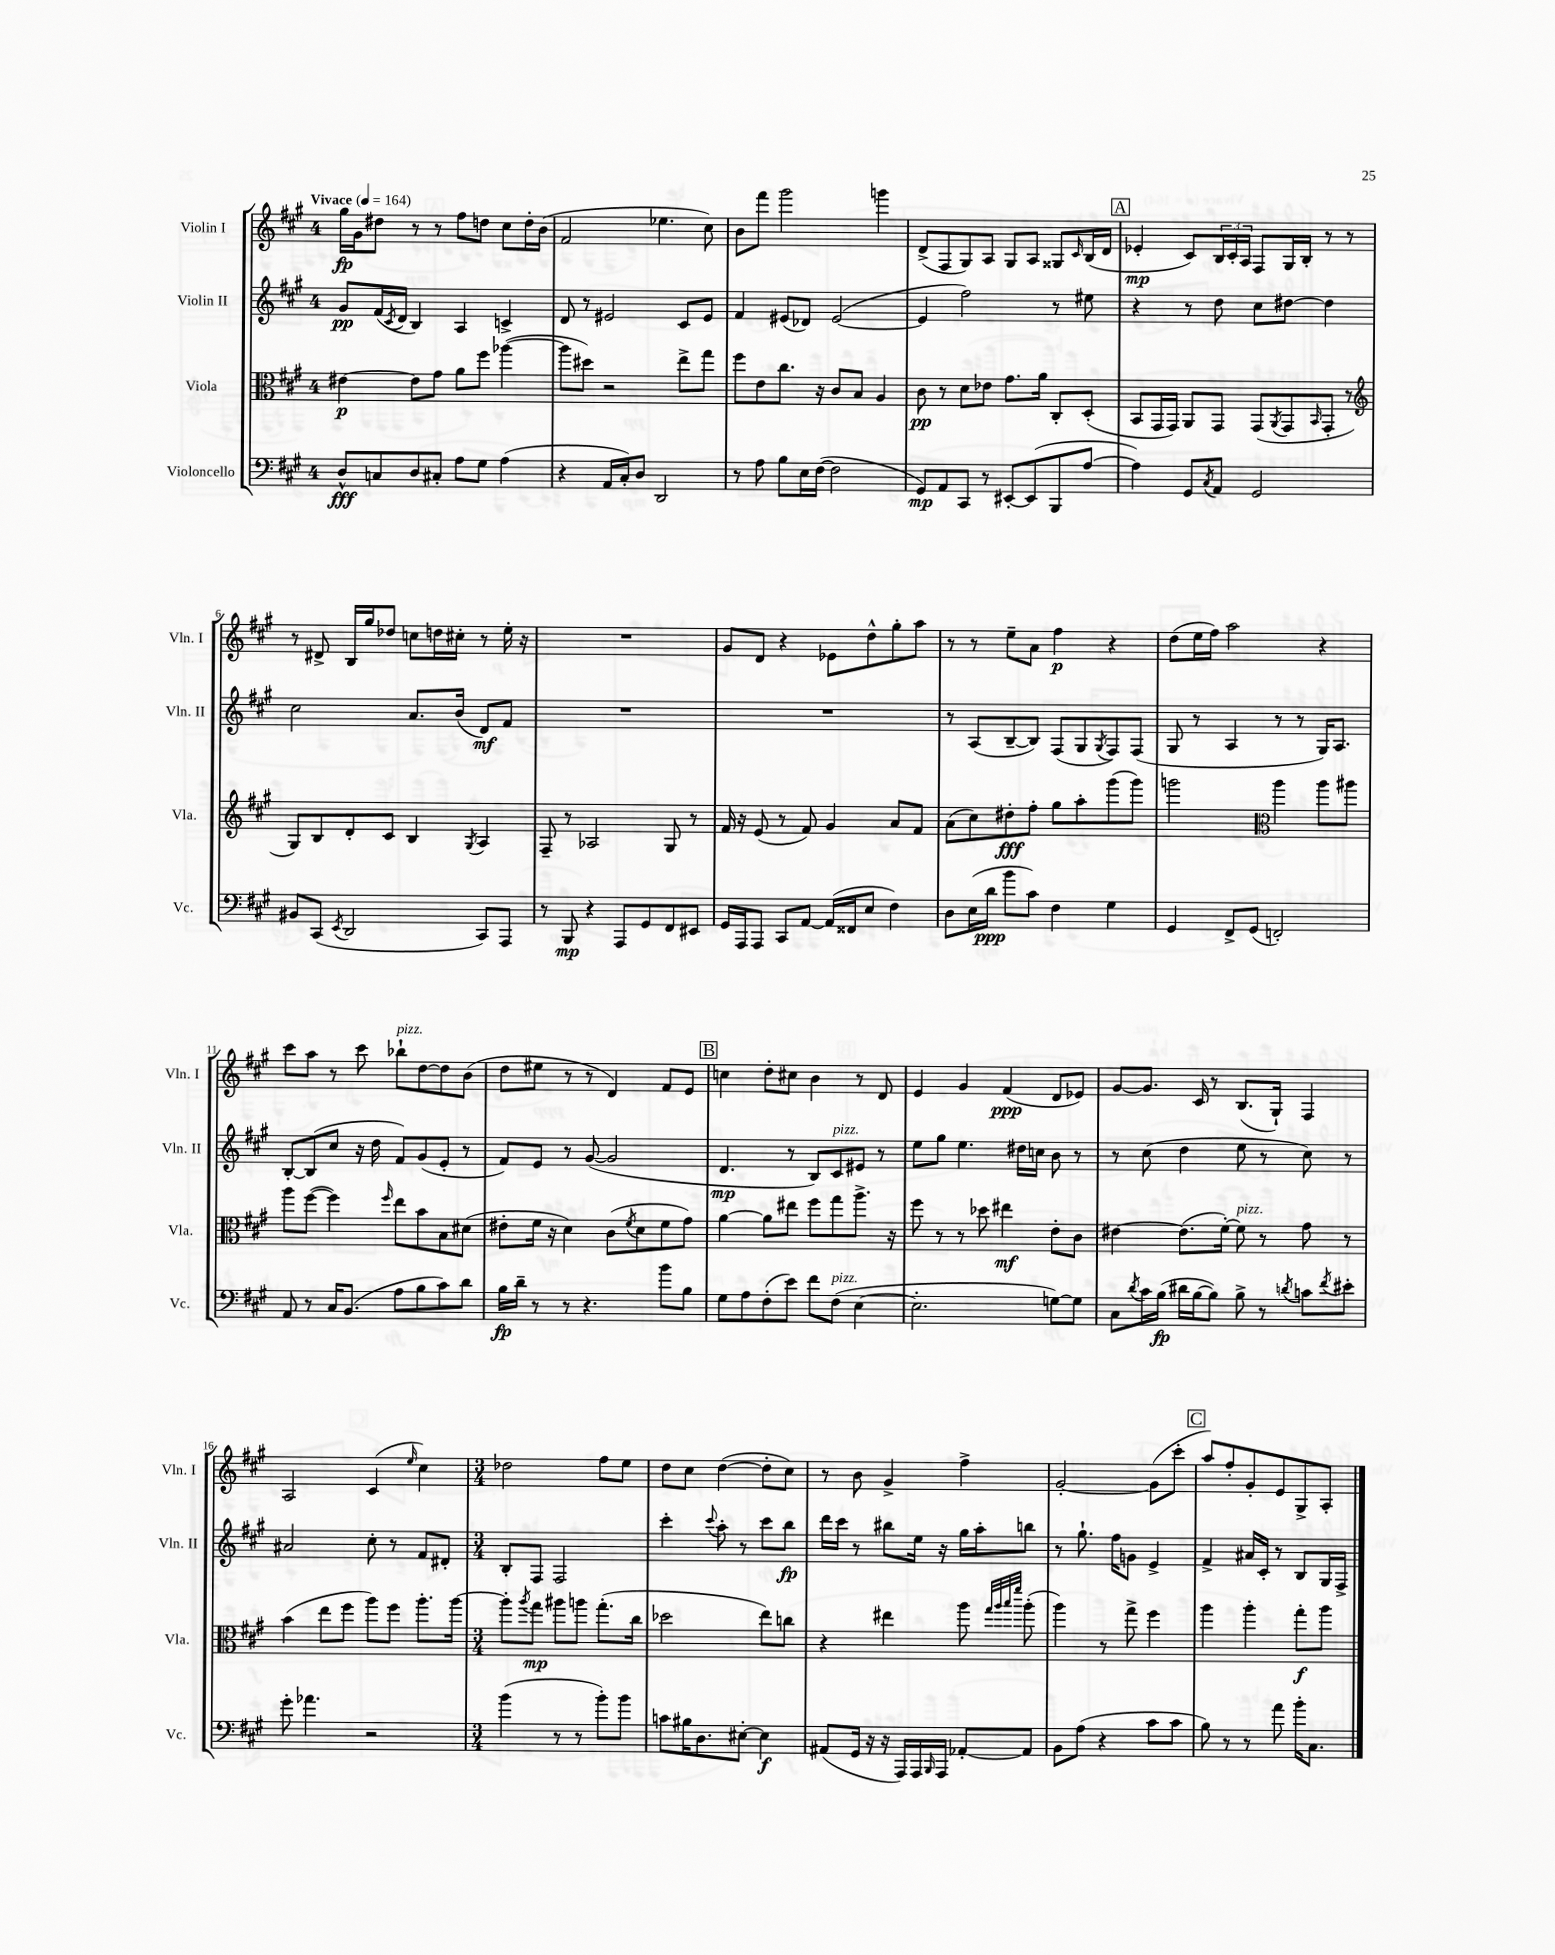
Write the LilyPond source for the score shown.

<<
\new StaffGroup <<
\new Staff = "s0" \with { instrumentName = "Violin I" shortInstrumentName = "Vln. I" } {
    \clef treble \key a \major \once \override Staff.TimeSignature.style = #'single-digit \time 4/4 \tempo "Vivace" 4 = 164
    gis''16\fp gis'16 dis''8 r8 r8 fis''8 d''8 cis''8 d''16-. b'16( |
    fis'2 ees''4. cis''8) |
    b'8 fis'''8 gis'''2 g'''4 |
    d'8->( fis8 gis8) a8 gis8 a8 gisis8 \grace { cis'16 } b16( d'16 |
    \mark \markup { \box "A" } ees'4-.\mp cis'8) \tuplet 3/2 { b16 cis'16-. a16 } fis8 gis16 b16-. r8 r8 |
    r8 dis'8-> b16 gis''16 des''8 c''8 d''16 cis''16-. r8 e''16-. r16 |
    R1 |
    gis'8 d'8 r4 ees'8 d''8-^ gis''8-. a''8 |
    r8 r8 e''8-- a'8 fis''4\p r4 |
    d''8( e''16 fis''16) a''2 r4 |
    cis'''8 a''8 r8 cis'''8 bes''8-!^\markup { \italic "pizz." } d''8~ d''8 b'8( |
    d''8 eis''8 r8 r8 d'4) fis'8 e'8 |
    \mark \markup { \box "B" } c''4 d''8-. cis''8 b'4 r8 d'8 |
    e'4 gis'4 fis'4\ppp( d'8 ees'8) |
    gis'8~ gis'8. cis'16 r8 b8.( gis16-!) fis4 |
    a2 cis'4( \grace { e''16 } cis''4) |
    \numericTimeSignature \time 3/4 des''2 fis''8 e''8 |
    d''8 cis''8 d''4~( d''8-. cis''8) |
    r8 b'8 gis'4-> fis''4-> |
    gis'2~-. gis'8( cis'''8-. |
    \mark \markup { \box "C" } a''8) fis''8-. gis'8-. e'8 gis8-> a8-. \bar "|." |
}
\new Staff = "s1" \with { instrumentName = "Violin II" shortInstrumentName = "Vln. II" } {
    \clef treble \key a \major \once \override Staff.TimeSignature.style = #'single-digit \time 4/4
    gis'8\pp fis'16( \acciaccatura { cis'8 } d'16 b4) a4 c'4-> |
    d'8 r8 eis'2 cis'8 eis'8 |
    fis'4 eis'8( des'8) eis'2~( |
    eis'4 fis''2) r8 eis''8 |
    \mark \markup { \box "A" } r4 r8 d''8 cis''8 dis''8~ dis''4 |
    cis''2 a'8. b'16( d'8\mf) fis'8 |
    R1 |
    R1 |
    r8 a8( b8~-- b8) fis8( gis8 \acciaccatura { gis8 } fis8) fis8( |
    gis8 r8 a4 r8 r8 gis16) a8. |
    b8~-. b8( cis''8 r16 d''16 fis'8) gis'8( e'8-. r8 |
    fis'8) e'8 r8 gis'8~( gis'2 |
    \mark \markup { \box "B" } d'4.\mp r8 b8) cis'8^\markup { \italic "pizz." } eis'8 r8 |
    e''8 gis''8 e''4. dis''16 c''16 b'8 r8 |
    r8 cis''8( d''4 e''8 r8 cis''8) r8 |
    ais'2 cis''8-. r8 fis'8 dis'8-. |
    \numericTimeSignature \time 3/4 b8-. fis8 fis2 |
    cis'''4-. \appoggiatura { cis'''8 } a''8-. r8 cis'''8 b''8\fp |
    d'''16 cis'''16 r8 bis''8 e''16 r16 gis''16 a''16-. b''8 |
    r8 gis''8.-! fis''16 g'8 e'4-> |
    \mark \markup { \box "C" } fis'4-> ais'16 cis'16-. r8 b8 gis16 fis16-> \bar "|." |
}
\new Staff = "s2" \with { instrumentName = "Viola" shortInstrumentName = "Vla." } {
    \clef alto \key a \major \once \override Staff.TimeSignature.style = #'single-digit \time 4/4
    eis'4~\p eis'8 gis'8 a'8 fis''8 aes''4~( |
    aes''8 dis''8) r2 e''8-> gis''8 |
    fis''8 e'8 cis''8. r16 cis'8 b8 a4 |
    cis'8\pp r8 d'8 ees'8 gis'8. a'16 cis8-. d8-.( |
    \mark \markup { \box "A" } b,8 gis,16 gis,16) a,8 gis,8 gis,8( \acciaccatura { a,8 } gis,8 \grace { b,16 } gis,8-. r8 |
    \clef treble gis8) b8 d'8-. cis'8 b4 \acciaccatura { gis8 } a4 |
    fis8-- r8 aes2 gis8 r8 |
    fis'16 r16 e'8( r8 fis'8) gis'4 a'8 fis'8 |
    a'8( cis''8) dis''8-.\fff fis''8-. gis''8 a''8-. gis'''8( gis'''8) |
    g'''2 \clef alto a''4 a''8 ais''8 |
    a''8 fis''8~( fis''4) \grace { fis''16 } e''8 b'8 b8 dis'8( |
    eis'8-. fis'16 r16 d'4) cis'8( \acciaccatura { fis'8 } d'8 fis'8 gis'8) |
    \mark \markup { \box "B" } a'4~ a'8 eis''8 fis''8 gis''8 a''8.-> r16 |
    fis''8 r8 r8 des''8 eis''4\mf e'8-. cis'8 |
    eis'4~ eis'8.( fis'16~-.) fis'8^\markup { \italic "pizz." } r8 gis'8 r8 |
    b'4( e''8 fis''8 a''8) fis''8 a''8.-. a''16~ |
    \numericTimeSignature \time 3/4 a''8-. \acciaccatura { a''8 } gis''8\mp ais''8 a''8 gis''8.-.( cis''16 |
    des''2 e''8) c''8 |
    r4 eis''4 a''8 \grace { gis''32 a''32 b''32 fis'''32 } a''8-.( |
    a''4) r8 gis''8-> fis''4 |
    \mark \markup { \box "C" } a''4 a''4-. gis''8-.\f a''8 \bar "|." |
}
\new Staff = "s3" \with { instrumentName = "Violoncello" shortInstrumentName = "Vc." } {
    \clef bass \key a \major \once \override Staff.TimeSignature.style = #'single-digit \time 4/4
    d8-^\fff c8 d8 cis8-. a8 gis8 a4( |
    r4 a,16 cis16-.) d8 d,2 |
    r8 a8 b8 e16 fis16~( fis2 |
    gis,8\mp) a,8 cis,8 r8 eis,8~-. eis,8( b,,8 a8~ |
    \mark \markup { \box "A" } a4) gis,8 \acciaccatura { cis8 } a,8 gis,2 |
    bis,8 cis,8( \acciaccatura { e,8 } d,2 cis,8) a,,8 |
    r8 b,,8\mp r4 a,,8 gis,8 fis,8 eis,8 |
    gis,16 a,,16 a,,8 cis,8 a,8~ a,16( fisis,16 e8 fis4) |
    d8 e16( d'16\ppp b'8 cis'8) fis4 gis4 |
    gis,4 fis,8-> gis,8( f,2-.) |
    a,8 r8 cis16 b,8.( a8 b8 cis'8) d'8 |
    b16\fp d'16-- r8 r8 r4. b'8 b8 |
    \mark \markup { \box "B" } gis8 a8 fis8-.( e'8) fis'8 fis8^\markup { \italic "pizz." }( e4~ |
    e2.-. g8~) g8 |
    cis8 \acciaccatura { d'8 } cis'16 b16\fp( dis'16 b16~ b8) b8-> r8 \acciaccatura { d'8 } c'8 \acciaccatura { fis'8 } eis'8-. |
    gis'8-. aes'4. r2 |
    \numericTimeSignature \time 3/4 b'4( r8 r8 b'8-.) b'8 |
    c'8 bis16 d8. eis8~-. eis4\f |
    ais,8( gis,16 r16 r16 a,,16) a,,16 \grace { b,,16 } a,,16 aes,8~-. aes,8 |
    b,8 a8( r4 cis'8 cis'8 |
    \mark \markup { \box "C" } b8) r8 r8 a'8 b'16-. cis8. \bar "|." |
}
>>
>>
